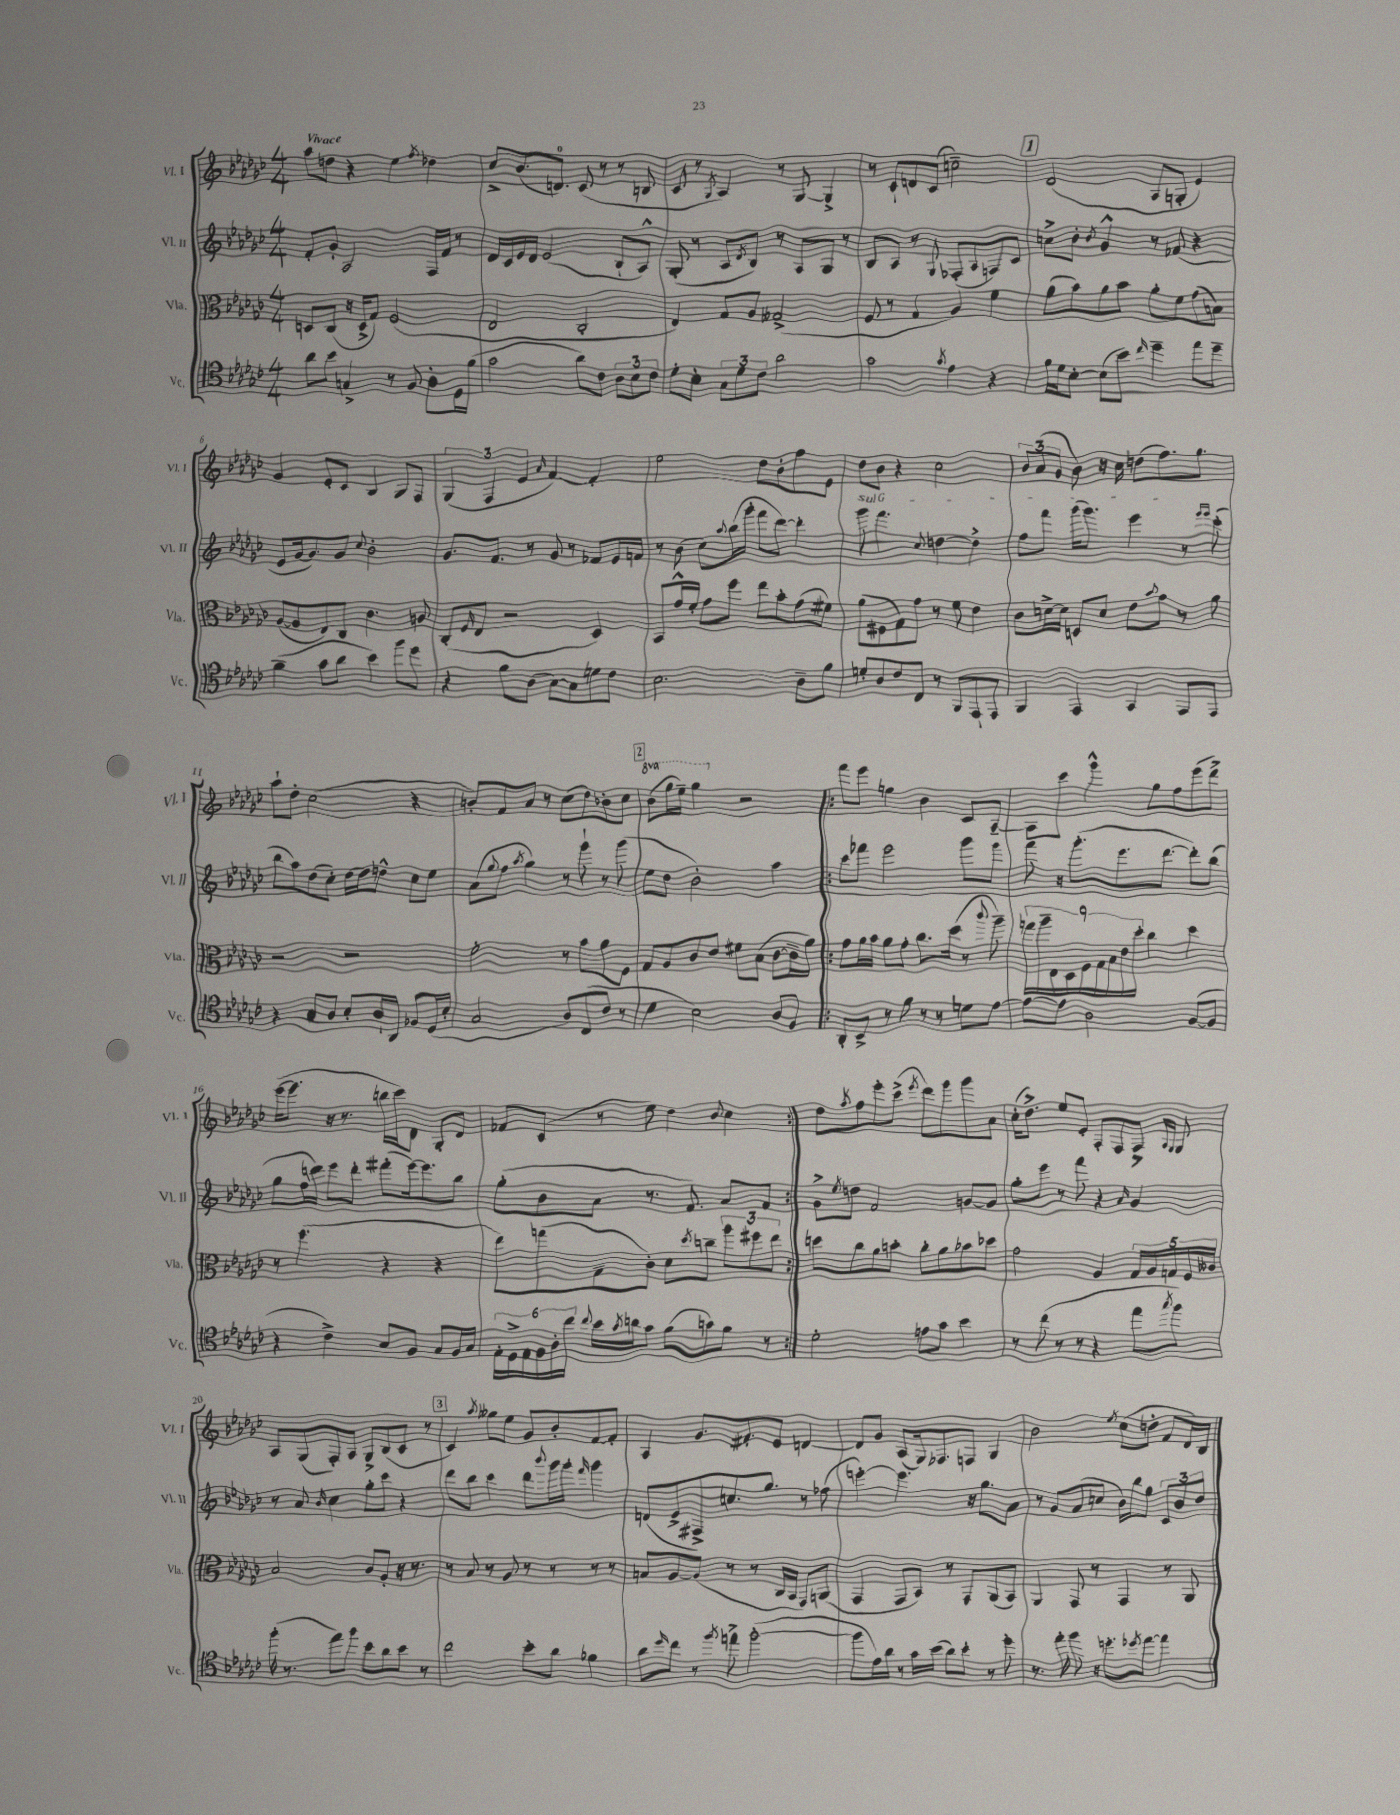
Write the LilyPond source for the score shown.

<<
\new StaffGroup <<
\new Staff = "s0" \with { instrumentName = "Vl. I" shortInstrumentName = "Vl. I" } {
    \clef treble \key ges \major \numericTimeSignature \time 4/4 \set Staff.ottavationMarkups = #ottavation-simple-ordinals \tempo "Vivace"
    aes''8 d''8 r4 ees''4 \acciaccatura { f''8 } des''4 |
    ces''8-> bes'8.( d'8.-0) ces'8( r8 r8 b8 |
    ces'8 r8 \acciaccatura { ges8 } aes4) r8 ges8~ ges4-> |
    r8 ces'8-! d'8 ces'8( c''2--) |
    \mark \markup { \box "1" } des'2( aes8 g8-. ees'4) |
    ges'4 ees'8-. ces'8 bes4 ges8 f8 |
    \tuplet 3/2 { ges4( f4 ees'4 } \grace { aes'16 } f'4~) f'4-. |
    ees''2 des''8 bes'8-. f''8 ees'8 |
    des''8 bes'8 r4 ces''2 |
    \tuplet 3/2 { bes'8 aes'8( ges'8 } bes'8) r16 ces''16 d''8( f''8.) ges''8. |
    aes''8-! des''8-. ces''2( r4 |
    b'8-.) f'8 aes'8 r8 ces''8( des''8) bes'8-. ces''8 |
    \mark \markup { \box "2" } \ottava #1 bes''8( ges'''16 ees'''16--) ges'''4 \ottava #0 r2 |
    \repeat volta 2 { f'''8 ees'''8 g''4 bes'4 ces'8 aes8~-- |
    aes8 ces'''8 ges'''4-^ ges''8 f''8 ees'''8( des'''8->) |
    ees'''16~( ees'''8. r16 r8. b''16 ces'''16) des'8 ges8-. des'8 |
    fes'8 ces'8( r8 ees''8) des''4 \appoggiatura { bes'8 } ces''4 | }
    des''8 \acciaccatura { aes''8 } f''8 ees'''8-. ces'''8->( \acciaccatura { ees'''8 } des'''8) ges'''8 ges'''8 aes'8 |
    ces''16-.( des''8.->) ees''8 ees'8-. f8-. f8 f8-> \grace { aes16 ges16 } ges8 |
    aes8 ges8( f8-.) aes8 ges8-> bes8( ces'8 r8 |
    \mark \markup { \box "3" } ces'4) \acciaccatura { aes''8 } geses''8 ees''8 ges'8 bes'8-. f'8~ f'8-. |
    aes4 ges'8. fis'8.-. ees'8 d'4~ |
    d'8 ges'8 aes8( ges16) fes8. f8 ges4 |
    bes'2 \acciaccatura { ees''8 } ces''8( d''8-. f'8 des'16) bes16 \bar "|." |
}
\new Staff = "s1" \with { instrumentName = "Vl. II" shortInstrumentName = "Vl. II" } {
    \clef treble \key ges \major \numericTimeSignature \time 4/4
    f'8-. ges'8-. aes2 f16 f'16 r8 |
    des'16 ces'16 ees'16 des'16 ees'2( bes8-! aes8-^) |
    ges8-.( r8 aes8 \acciaccatura { des'8 } bes8) r8 aes8 ges8 r8 |
    bes8 aes8 r8 ges8 fes8-.( aes8 f8) ces'8 |
    \mark \markup { \box "1" } c''8-> bes'8-. \acciaccatura { bes'8 } ges'4-^ r8 fes'8( r4 |
    ees'8 ges'16~ ges'8.) ges'8 \appoggiatura { ces''8 } bes'2-. |
    ges'8. f'8. r8 ges'8 r8 fes'8 ees'16 f'16 |
    r8 bes'8( ces''8) \appoggiatura { aes''8 } bes''16( ges'''16-. f'''8 des'''8~) des'''4-. |
    \once \override TextSpanner.bound-details.left.text = \markup { \italic "sul G" } ges'''8\startTextSpan f'''4. \appoggiatura { ces''8 } d''4~ d''4-> |
    f''8 f'''8 ges'''16( ges'''8.) ees'''4\stopTextSpan r8 \grace { ees'''16 ees'''16 } ces'''8-.( |
    bes''8 aes''8) des''8( ces''8-.) des''16~ des''16 d''8-^ ces''8 ees''8 |
    aes'8( \appoggiatura { ges''8 } f''8 \acciaccatura { aes''8 } ges''4) r8 ges'''8-! r8 ges'''8( |
    \mark \markup { \box "2" } ees''8 des''8 bes'2-.) aes''4 |
    \repeat volta 2 { ces'''8 fes'''8 ees'''2 ges'''8 ges'''8 |
    f'''8 r16 ges'''8.-.( ees'''8. des'''8.~ des'''8-.) bes''8( |
    ges''8 f''16 d'''16) ees'''8 d'''8-. fis'''8-.( ees'''16~) ees'''8. bes''8 |
    ges''8-.( bes'8 aes'8 r8. f'8.) aes'8 f'8 | }
    ges'8-> \acciaccatura { ees''8 } d''8 f'2 g'8~ g'8 |
    ges''8-. ees'''8 r8 f'''8 r4 \grace { aes'16 } ges'4 |
    r8 aes'8 \grace { bes'16 } ces''4 ges''8-. ces'''8 r4 |
    \mark \markup { \box "3" } des'''8 bes''8 ces'''4 des'''8 \appoggiatura { bes'''8 } ges'''16 ges'''16-. \grace { f'''16 } ges'''4 |
    d'8( ees'8-> fis8->) c''8. ges''8. r8 fes''8( |
    e'''4~-.) e'''4. r16 ges''8. aes'8 |
    r8 ges'8 aes'8( c''8 bes'16) bes''16 ges''8 \tuplet 3/2 { ces'8 bes'8 des''8 } \bar "|." |
}
\new Staff = "s2" \with { instrumentName = "Vla." shortInstrumentName = "Vla." } {
    \clef alto \key ges \major \numericTimeSignature \time 4/4
    d8 ces8( r16 d16-> ges8) f2( |
    ees2 ces2-. |
    ees4) ges8 aes8 geses2->( |
    f8 r8 ges4 aes4) f'4 |
    \mark \markup { \box "1" } aes'8( bes'8) aes'8 bes'8 aes'8-. f'8 ges'8( b8) |
    aes8~( aes8 ees8) ces8 ces'4. a8 |
    ces8-.( \grace { f16 } ees8 r2 des4) |
    bes,8 ges'16-^ f'16-. ges'8 f''8 ees''8 bes'8-. ges'8( fis'8) |
    aes'8( fis8 ges8) ges'8 r8 f'8 ees'4 |
    ces'8 d'16~-> d'16 d8 d'8 ees'8 \appoggiatura { bes'8 } ges'8 r8 aes'8 |
    r2 r2 |
    f'2-. r8 bes'8 aes'8 f8 |
    \mark \markup { \box "2" } ges8 aes8 ces'8 ees'8 fis'8 bes8( ces'8~ ces'16-- aes'16) |
    \repeat volta 2 { ges'8 aes'16 bes'16 aes'8 ges'8-. ces''8. des''16( r8 \appoggiatura { ces'''8 } aes''8--) |
    \tuplet 9/8 { g''16 aes''16-- ees16 des16 f16 ges16 bes16 ees'16 des''16-. } ces''4 des''4 |
    r8 f''4.( r4 r4 |
    ees''8) g''8( ges8-- ces'8-.) des'8 \acciaccatura { des''8 } c''8-- \tuplet 3/2 { aes''8 fis''8 ees''8 } | }
    d''8 ces''8 aes'8 b'8-. ces''8-. aes'8 bes'8 des''8 |
    ges'2 aes4 \tuplet 5/4 { ges16 aes16 g16 f16 ceses'16 } |
    bes2 ces'8 aes8-. r16 r8. |
    \mark \markup { \box "3" } r8 bes8 r8 aes8 r8 r8 r8 r8 |
    b8 aes8~ aes8( r8 r8 ces16 bes,16 ges,8) a,8( |
    ges,4 ges,8 bes,8) r8 ges,8 aes,8( bes,8) |
    aes,4 ges,8 r8 ges,4 r8 aes,8 \bar "|." |
}
\new Staff = "s3" \with { instrumentName = "Vc." shortInstrumentName = "Vc." } {
    \clef tenor \key ges \major \numericTimeSignature \time 4/4
    aes'8 bes'8 g4-> r8 f8 aes8-. des16 f'16( |
    ges'2 aes'8) ces'8 \tuplet 3/2 { aes8 bes8 ces'8 } |
    des'8-. bes8-. \tuplet 3/2 { ges8 des'8 ces'8 } aes'2 |
    ges'2 \acciaccatura { ges'8 } ees'4 r4 |
    \mark \markup { \box "1" } f'16 des'16 bes8~-. bes8( bes'8) \grace { ces''16 } des''4-- ees''8 des''8-- |
    f'4--( ges'8 aes'8 bes'4) f''8 des''8 |
    r4 f'8 aes8( ges8~) ges8 d'8 ces'8 |
    bes2. aes8-- f'8 |
    d'8-. aes8 ces'8 ces8 r8 f,8 ees,8-! ees,8 |
    f,4 ees,4 ges,4 ees,8 ees,8 |
    r4 ges8 aes8 bes8-. aes16-! aes,16 fes8 des16( bes16-. |
    ges2 aes8) ces8( ces'8 r8 |
    \mark \markup { \box "2" } des'4 bes2) aes8 f8 |
    \repeat volta 2 { aes,8-. bes,8-> r8 f'8 r8 r8 d'8 ees'8~ |
    ees'8~ ees'8 aes2 f8~( f8 |
    r4 ces'4->) bes8 f8 ges8 f16 ges16 |
    \tuplet 6/4 { ees16-. des16-> ees16 f16 aes16-. ces''16 } \appoggiatura { ces''8 } bes'16 \acciaccatura { ges'8 } a'16 ges'8 f'8( g'8) f'8 r8 | }
    des'2-. e'8 ges'8 bes'4 |
    r8 ces''8( r8 r8 r4 ees''8 \acciaccatura { ges''8 } f''8) |
    f''16-.( r8. ees''8) f''8 bes'8 aes'8 bes'8 r8 |
    \mark \markup { \box "3" } ces''2 bes'8-. aes'8 fes'4 |
    aes'8 \grace { des''16 } ces''8 r8 \acciaccatura { f''8 } e''8-> f''2~-.( |
    f''8 ees'16) aes'16 r8 ges'16 bes'16( aes'8) bes'8-. r8 des''8-. |
    r8. ees''16-. f''8 r16 d''8.-. \acciaccatura { des''8 } ees''8~ ees''4 \bar "|." |
}
>>
>>
